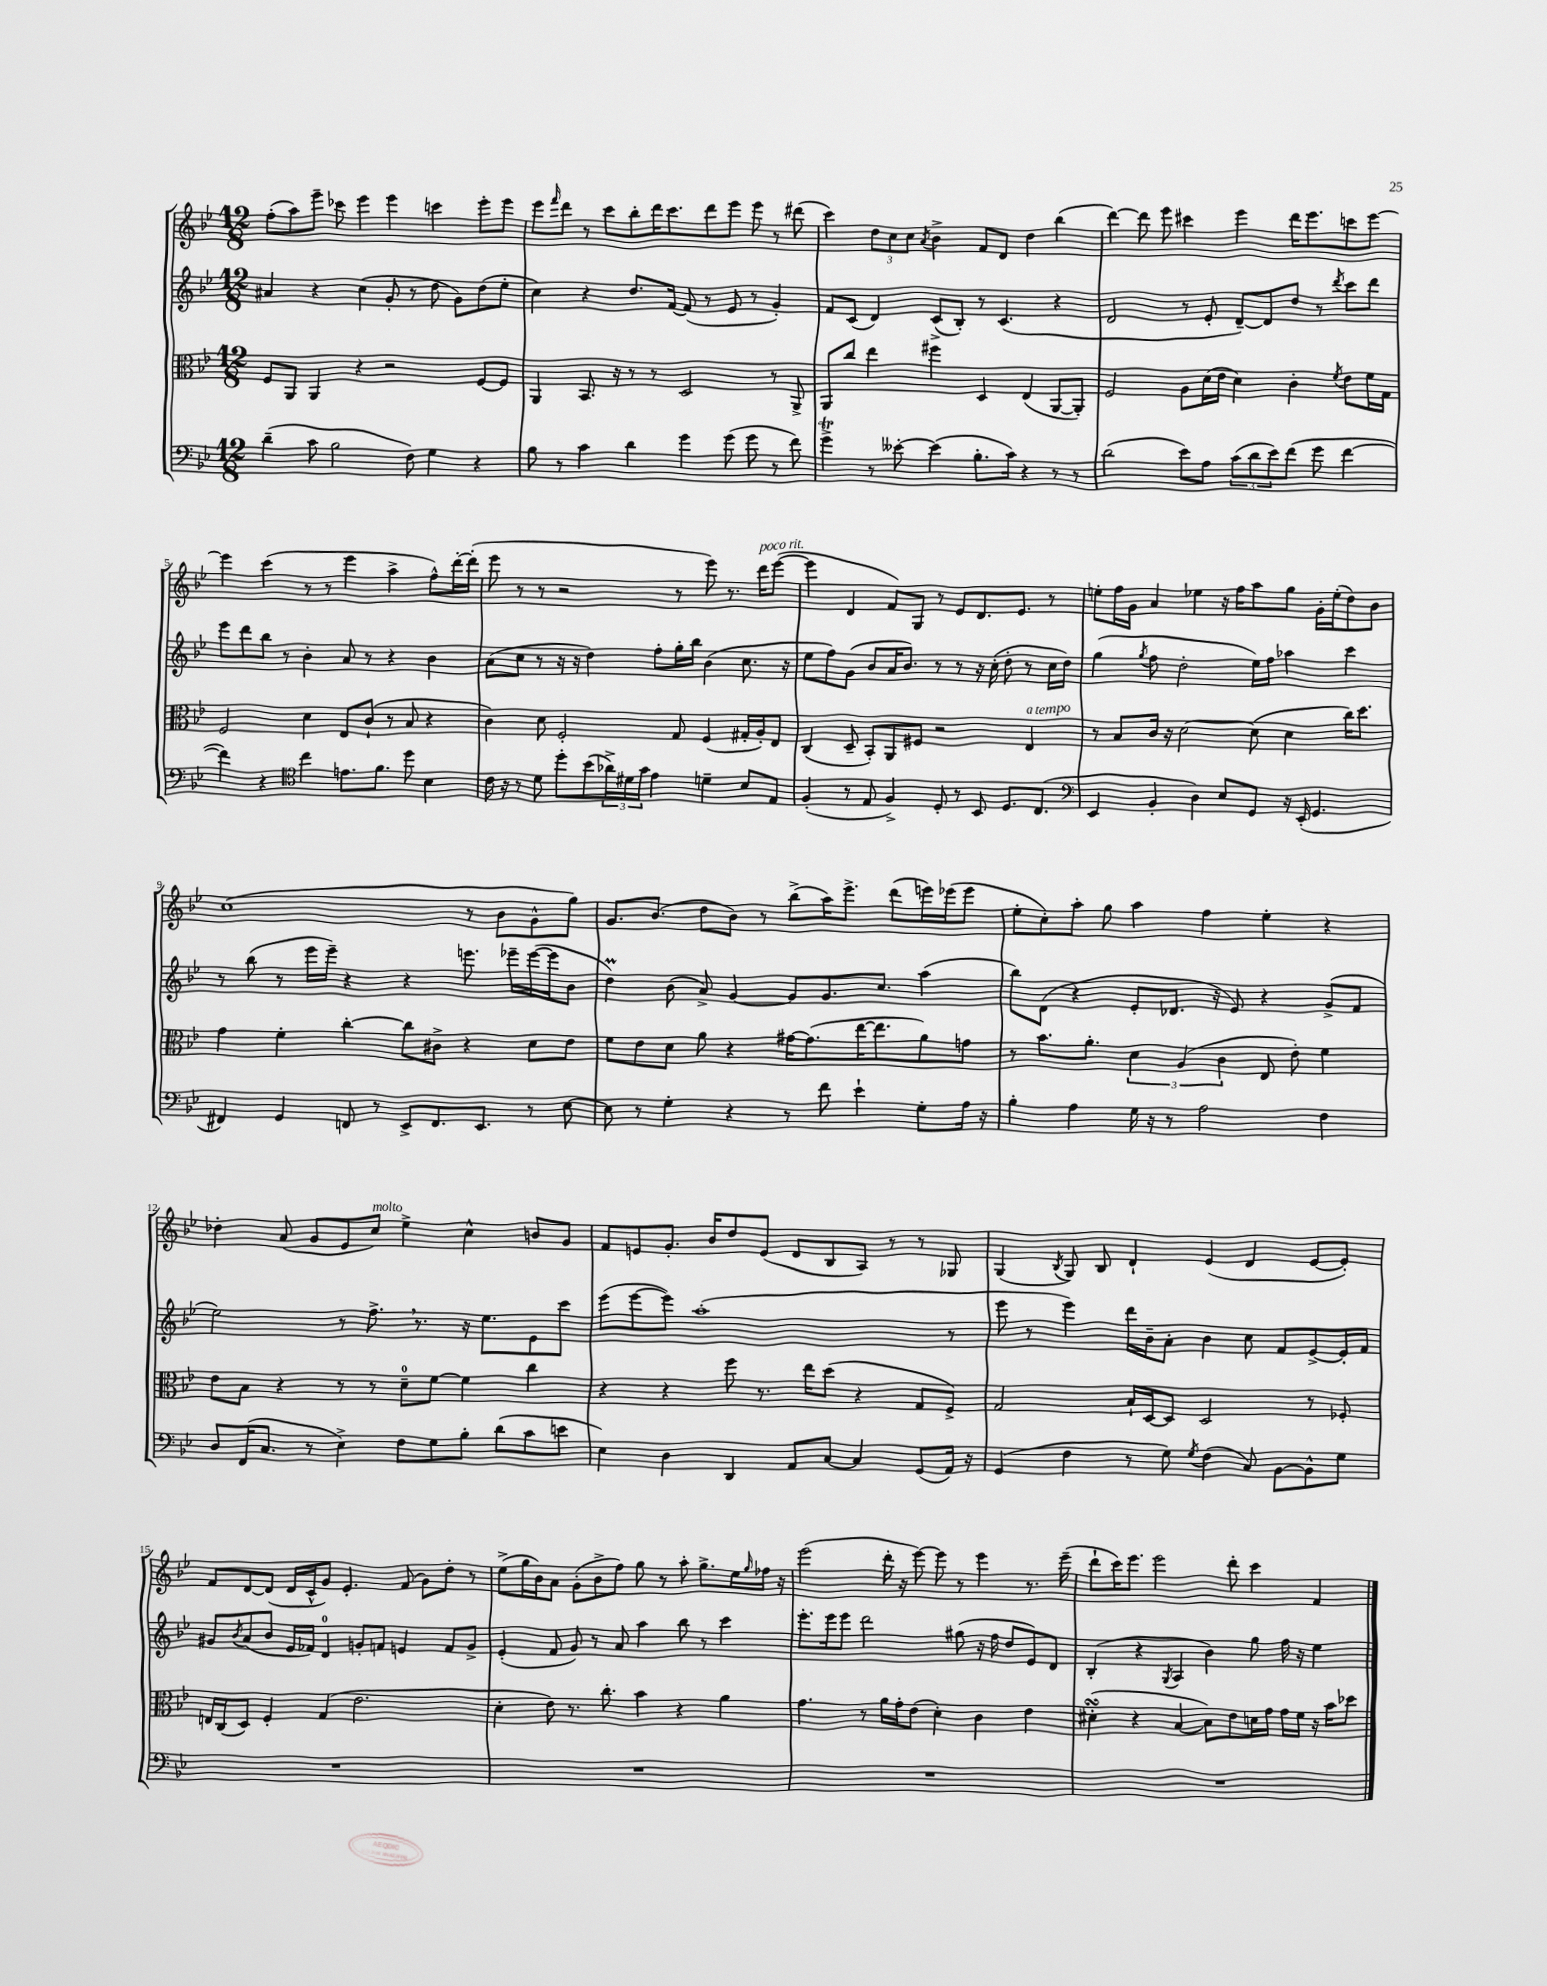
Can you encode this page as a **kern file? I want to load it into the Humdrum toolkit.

**kern	**kern	**kern	**kern
*staff4	*staff3	*staff2	*staff1
*clefF4	*clefC3	*clefG2	*clefG2
*k[b-e-]	*k[b-e-]	*k[b-e-]	*k[b-e-]
*M12/8	*M12/8	*M12/8	*M12/8
(4d~	8F	4a#	(8ff'
.	8AA	.	8aa)
8c	4AA	4r	8eee-~
2B-	.	.	8ccc-
.	4r	(4cc	4eee-
.	2r	8g'	4eee-
8F)	.	8r	.
4G	.	8dd	4ccc
.	.	8g)	.
4r	[8F	(8dd	8eee-'
.	8F]	8ee-'	8eee-
=	=	=	=
8B-	4AA	4cc)	8eee-
.	.	.	16qqfff
8r	.	.	8ddd
4c	8.BB-	4r	8r
.	.	.	8ccc
.	16r	.	.
4d	8r	8.dd	8bb-'
.	8r	.	16ddd
.	.	[16f	8.ccc
4g	2D	(8f]	.
.	.	8r	8ddd
(8g	.	8e-	8eee-
8g	.	8r	8eee-
8r	8r	4g')	8r
8f)	8AA^	.	(8ddd#
=	=	=	=
4g^	8AA	8f	4ccc)
.	8cc	(8c	.
8r	4ee-	4d)	12dd
.	.	.	12cc
[8e--'	.	.	.
.	.	.	12cc
.	.	.	8qa
(4e--]	4ff#	(8c^	4b-^
.	.	8B-')	.
8.B-'	4D	8r	8f
.	.	(4.c	8d
16c)	.	.	.
4r	(4E-	.	4dd
8r	[8AA	4r	(4bb-
8r	8AA'])	.	.
=	=	=	=
(2d	2F	2d	[4ddd)
.	.	.	8ddd]
.	.	.	8eee-
8e-)	8A	8r	4ccc#
8A	(16d	8e-'	.
.	16e-	.	.
(12c	4d)	[8d~)	4eee-
12d	.	.	.
.	.	8d]	.
12e-)	.	.	.
(8f	4c'	8dd	16ddd
.	.	.	8.eee-
8g	.	8r	.
.	8qf	8qddd	.
[4f	8e-	8ccc	8ccc
.	16f	8ddd	[8eee-
.	16G	.	.
=	=	=	=
4f])	2F	8eee-	4eee-]
.	.	8ddd	.
4r	.	8bb-	(4ccc
.	.	8r	.
*clefC4	*	*	*
4cc	4d	4b-'	8r
.	.	.	8r
8.e	8E-	8a	4eee-
.	(8c`	8r	.
8.f	.	.	.
.	8r	4r	4aa^
8dd	8B-	.	.
4B-	4r	4b-	8ff^^)
.	.	.	[16ddd'
.	.	.	(16ddd']
=	=	=	=
16c	4c)	(8a	8eee-
16r	.	.	.
8r	.	8cc	8r
8d	8d	8r	8r
8dd'	2F'	16r	2r
.	.	16r	.
(8b-	.	4dd)	.
24a-^)	.	.	.
24d#	.	.	.
24g	.	.	.
4e-	.	8ff'	.
.	8G	16gg'	8r
.	.	16bb-	.
4d~	(4F	(4b-	8eee-)
.	.	.	8.r
8B-	16G#'	8.cc	.
.	16A')	.	16ddd
8E-	8E-	.	([8eee-
.	.	16r	.
=	=	=	=
(4F'	(4C	8ee-	4eee-]
.	.	8ff)	.
8r	8D~	(8g	4d
8E-	8BB-')	8b-	.
4F^)	8AA	16a	8f)
.	.	8.b-)	.
.	8F#	.	8G
8D'	2r	8r	8r
8r	.	8r	8e-
8BB-	.	16r	8.d
.	.	(16cc'	.
8.D	.	8dd'	.
.	.	.	8.e-
.	4E-	8r	.
(8.C	.	.	.
.	.	16cc	8r
.	.	16dd)	.
=	=	=	=
*clefF4	*	*	*
4EE-	8r	(4gg	8ee'
.	8B-	.	16ff
.	.	.	16g
.	.	8qgg	.
4BB-'	16c	8ff	4a
.	16r	.	.
.	[2d	2dd'	.
4D)	.	.	4ee-
8E-	.	.	16r
.	.	.	16ff
8GG	(8d]	16ee-)	8aa
.	.	16ff	.
16r	4d	4aa-	8gg
(16EE-'	.	.	.
4.GG	.	.	16g'
.	.	.	(16ee-'
.	16cc)	4ccc	8dd)
.	8.dd	.	.
.	.	.	8b-
=	=	=	=
4FF#)	4g	8r	(1cc
.	.	(8bb-	.
4GG	4f'	8r	.
.	.	16eee-	.
.	.	16eee-~)	.
8FF	[4cc'	4r	.
8r	.	.	.
8EE-^	8cc]	4r	.
8.FF	8c#^	.	.
.	4r	8.eee	8r
8.EE-	.	.	.
.	.	.	8b-
.	.	16eee-~	.
8r	8d	([16eee-	8g^^
.	.	16eee-]	.
[8E-	8e-	8b-	8gg)
=	=	=	=
8E-]	8f	4dd)	8.g
8r	8e-	.	.
.	.	.	(8.b-
4G'	8d	(8b-	.
.	8a	8a^)	8dd
4r	4r	[4g	8b-)
.	.	.	8r
8r	[16g#	8g]	(8bb-^
.	(8.g#]	.	.
8f	.	8.g	16aa)
.	.	.	8.eee-^
4e-`	[16ee-	.	.
.	8.ee-]	8.cc	.
.	.	.	(8ddd
8G'	8a)	(4aa	16eee)
.	.	.	(16eee-
16A	8g	.	8eee-
16r	.	.	.
=	=	=	=
4B-'	8r	8bb-)	8ee-'
.	8.b-	(8d	8cc')
4A	.	4r	8aa'
.	8.a'	.	.
.	.	.	8gg
16G	6d	8e-'	4aa
16r	.	.	.
8r	.	8.d-	.
.	(6A	.	.
2A	.	.	4ff
.	.	16r	.
.	6c	.	.
.	.	8e-)	.
.	8E-	4r	4ee-'
.	8e-')	.	.
4F	4f	(8g^	4r
.	.	8f	.
=	=	=	=
8D	8e-	2ee-)	4dd-'
(16FF	8B-	.	.
8.C	.	.	.
.	4r	.	(8a
8r	.	.	8g
4E-^)	8r	8r	8e-
.	8r	8.ff^	8cc)
8F	8d~	.	4ee-^
.	.	8.r	.
8G	[8f	.	.
8B-'	4f]	16r	4cc^^
.	.	8.ee-	.
(8d	.	.	.
8c	4cc	8e-	8b
8e	.	8ccc	8g
=	=	=	=
4E-)	4r	(8eee-	8f
.	.	[8eee-	8e
4D	4r	8eee-])	8.g'
.	.	(1aa'	.
.	.	.	16b-
4DD	8ff	.	8dd
.	8.r	.	(8e
8AA	.	.	8d
.	16ee-	.	.
[8C	(8dd	.	8B-
4C]	4r	.	8A)
.	.	.	8r
(8GG	8G	.	8r
16AA)	8F^)	8r	8G-
16r	.	.	.
=	=	=	=
(4GG	2G	8eee-	(4G
.	.	8r	.
.	.	.	8qB-
4F	.	4eee-)	8G)
.	.	.	8B-
8r	16B-`	16ddd	4d`
.	[16D	16b-~	.
8G)	8D]	8a'	.
8qG	.	.	.
(4F	2D	4b-	(4e-
8C)	.	8cc	4d
[8BB-	.	8f	.
8BB-^^]	8r	[8e-^	[8e-
8G	8F-'	16e-']	8e-'])
.	.	16f	.
=	=	=	=
1.r	16E	8g#	8f
.	(16C	.	.
.	.	8qb-	.
.	8D)	(8a	[8d
.	4F'	8b-	(8d]
.	.	16e-	16d
.	.	16f-)	16c^^
.	(4G	4d	8g)
.	.	.	4.e-'
.	2.e-	8g'	.
.	.	8f	.
.	.	4e	(8f
.	.	.	8g)
.	.	8f	8dd'
.	.	8g^	8r
=	=	=	=
1.r	4d'	(4e-'	(8ee-^
.	.	.	16gg
.	.	.	16b-)
.	8e-)	8f	8a
.	8.r	8g)	(8g'
.	.	8r	8b-^
.	8.cc'	.	.
.	.	8a	8ff)
.	4b-	4aa	8gg
.	.	.	8r
.	4r	8bb-	8aa'
.	.	8r	8.gg^
.	4a	4ccc	.
.	.	.	16ee-
.	.	.	16qqgg
.	.	.	16ff-
.	.	.	16r
=	=	=	=
1.r	4.g	8.eee-'	(2eee-
.	.	16eee-	.
.	.	8eee-	.
.	8r	2ddd	.
.	16a	.	16ddd'
.	16g'	.	16r
.	(8e-	.	[8eee-)
.	4d')	.	8eee-]
.	.	(8gg#	8r
.	4c	16r	4eee-
.	.	16ff	.
.	.	8dd	.
.	4e-	8e-)	8.r
.	.	8d	.
.	.	.	(16eee-~
=	=	=	=
1.r	(4d#'	(4B-'	8ddd`
.	.	.	16ccc)
.	.	.	8.eee-
.	4r	4r	.
.	.	.	2eee-
.	.	8qG	.
.	[4B-	4A	.
.	8B-])	4b-)	.
.	8e-	.	8ddd'
.	16d	8gg	4ccc
.	16g	.	.
.	16g	16ff	.
.	16f	16r	.
.	16r	4ee-	4f
.	16b-	.	.
.	8dd-	.	.
==	==	==	==
*-	*-	*-	*-
